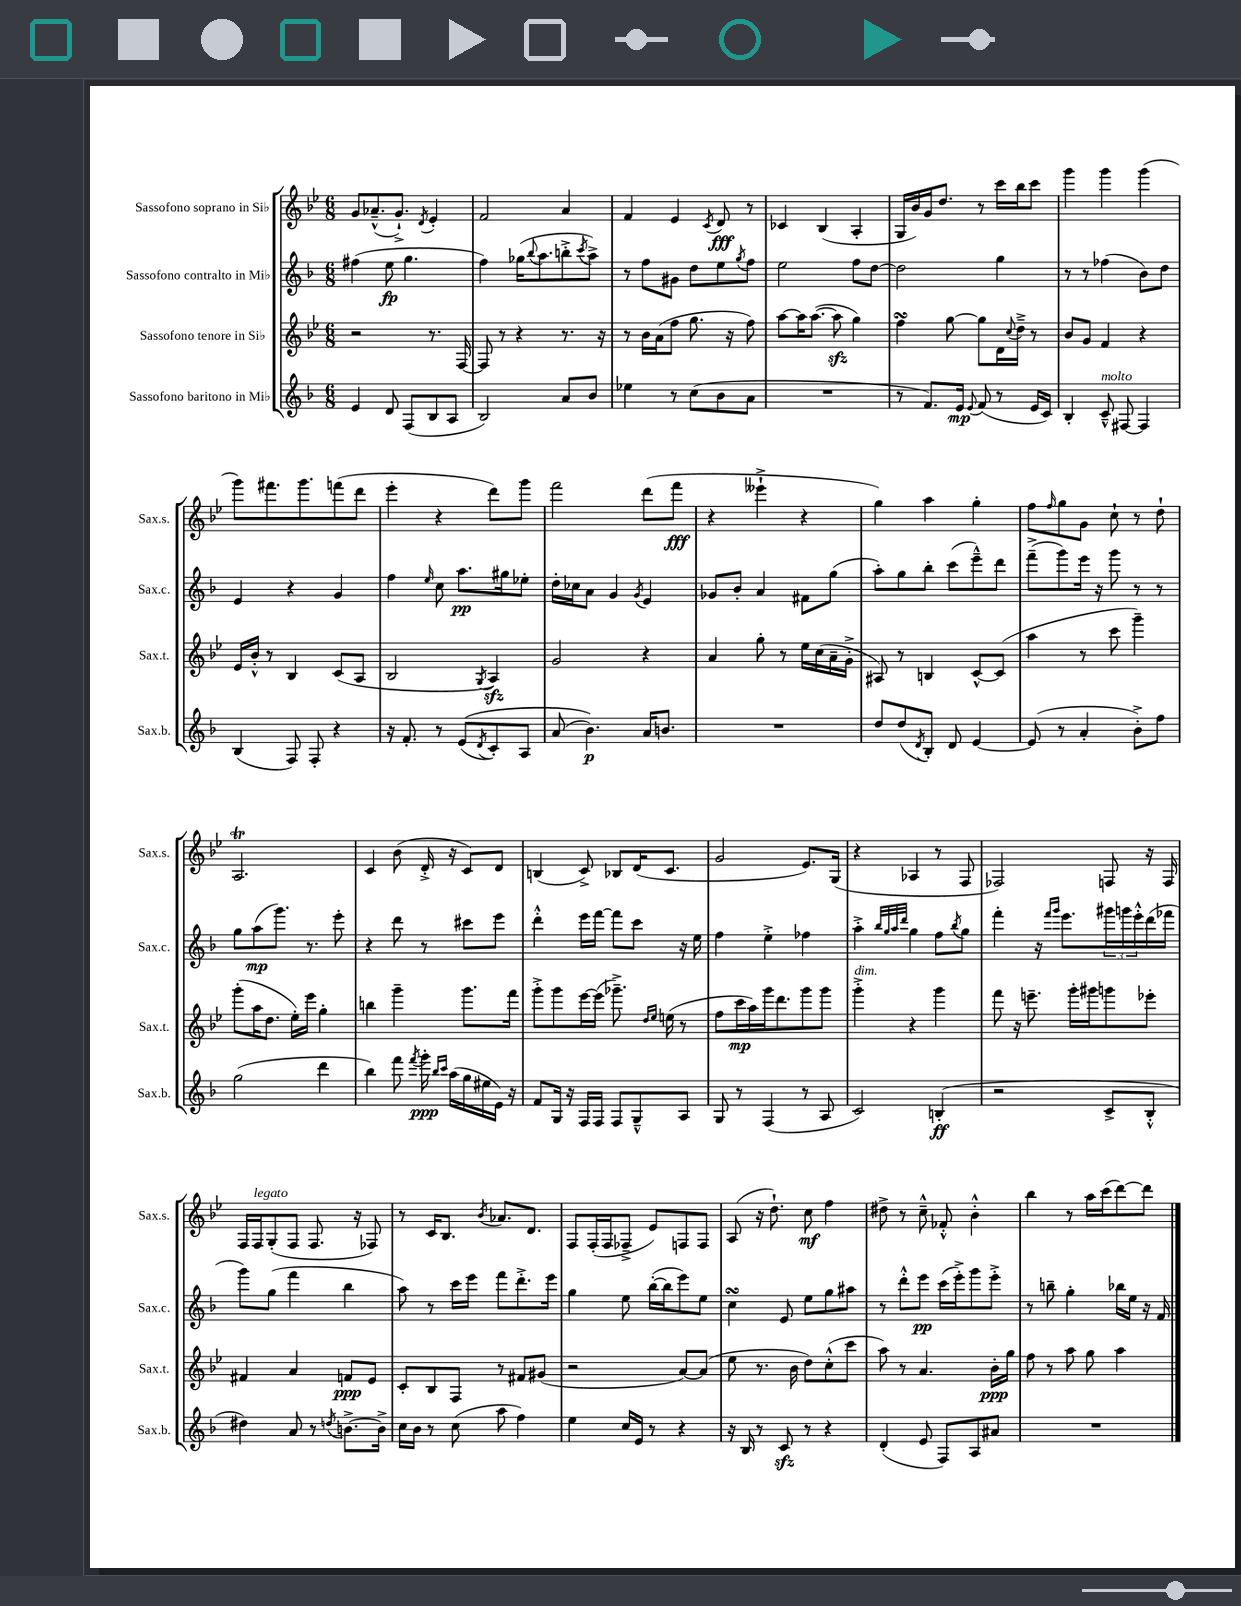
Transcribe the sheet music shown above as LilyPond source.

<<
\new StaffGroup <<
\new Staff = "s0" \with { instrumentName = "Sassofono soprano in Sib" shortInstrumentName = "Sax.s." } {
    \clef treble \key bes \major \numericTimeSignature \time 6/8
    g'8 aes'8.---^( g'8.-!->) \acciaccatura { d'8 } ees'4-. |
    f'2 a'4 |
    f'4 ees'4 \acciaccatura { c'8 } d'8\fff r8 |
    ces'4 bes4( a4-. |
    g16 bes'16) g'16 d''8. r8 c'''16 bes''16 c'''8 |
    g'''4 g'''4 g'''4( |
    g'''8) fis'''8. g'''8. f'''8( d'''8 |
    ees'''4-. r4 d'''8) g'''8 |
    f'''2 d'''8( f'''8\fff |
    r4 eeses'''4-!-> r4 |
    g''4) a''4 g''4-. |
    f''8 \grace { f''16 } g''8 g'8 c''8-! r8 d''8-! |
    a2.\trill |
    c'4 bes'8( d'16-.-> r16 c'8) d'8 |
    b4( c'8->) bes8 d'16( c'8. |
    g'2 ees'8.) g16( |
    r4 aes4 r8 f8 |
    fes2) f8 r16 f16 |
    f16 f16^\markup { \italic "legato" } g8-.( f8 f8. r16 fes8) |
    r8 c'16 bes8. \acciaccatura { bes'8 } aes'8. d'8. |
    f8 f16-.( f16 fes8---> ees'8) f8 f8 |
    a8( r16 d''8.-!) c''8\mf f''4 |
    dis''8-> r8 c''8---^ fes'8-.-^ bes'4-.-^ |
    bes''4 r8 a''16 c'''16( d'''8~) d'''8 \bar "|." |
}
\new Staff = "s1" \with { instrumentName = "Sassofono contralto in Mib" shortInstrumentName = "Sax.c." } {
    \clef treble \key f \major \numericTimeSignature \time 6/8
    fis''4( e''8\fp g''4. |
    f''4) ges''16( \appoggiatura { bes''8 } a''8. b''8-.-> \acciaccatura { c'''8 } a''8->) |
    r8 f''8 gis'8 d''8 e''8 \acciaccatura { g''8 } f''8 |
    e''2 f''8 d''8~ |
    d''2 g''4 |
    r8 r8 fes''4( bes'8) d''8 |
    e'4 r4 g'4 |
    f''4 \grace { e''16 } c''8 a''8.\pp gis''16 ees''8-. |
    d''16-. ces''16 a'8 g'4 \acciaccatura { g'8 } e'4 |
    ges'8 bes'8-. a'4 fis'8 g''8( |
    a''8-.) g''8 bes''8-. c'''8( e'''8---^) d'''8 |
    f'''8--->( g'''8) e'''16 r16 g'''8 r8 r8 |
    g''8 a''8\mp( g'''8.) r8. e'''8-. |
    r4 d'''8 r8 cis'''8 e'''8 |
    d'''4-.-^ e'''16 f'''16~ f'''8 c'''8 r16 e''16 |
    f''4 e''4-.-> fes''4 |
    a''4-.-> \grace { bes''32 g''32 a''32 d'''32 } g''4 f''8 \acciaccatura { bes''8 } g''8 |
    f'''4-. r16 \grace { f'''16 g'''16 } e'''8. \tuplet 3/2 { gis'''16 g'''16 e'''16-.-^ } d'''16( fes'''16 |
    g'''8) g''8( f'''4 bes''4 |
    a''8) r8 c'''16 e'''16 f'''8 d'''8.-.-> e'''16 |
    g''4 e''8 bes''16~-.( bes''16 e'''8) e''8 |
    c''4\turn e'8 e''8 g''8 ais''8 |
    r8 d'''8-.-^ e'''8\pp c'''16( e'''16-.->) g'''8 e'''8-.-> |
    r8 b''8-- g''4-. bes''16 e''16 r16 f'16 \bar "|." |
}
\new Staff = "s2" \with { instrumentName = "Sassofono tenore in Sib" shortInstrumentName = "Sax.t." } {
    \clef treble \key bes \major \numericTimeSignature \time 6/8
    r2 r8. f16~ |
    f8 r8 r4 r8. r16 |
    r8 bes'16 a'16( f''8 g''8. r16 f''8) |
    a''8~ a''16 a''8.~( a''8\sfz g''4) |
    f''4\turn g''8~ g''8 d'16 \appoggiatura { c''8 } d''16---> r8 |
    bes'8 g'8 f'4 r4 |
    ees'16 bes'16-.-^ r8 bes4 c'8( a8 |
    bes2 \acciaccatura { g8 } a4\sfz) |
    g'2 r4 |
    a'4 g''8-. r8 ees''16 c''16( a'16-- g'16-.-> |
    ais8) r8 b4 c'8~-^ c'8( |
    a''4 r8 c'''8 g'''4--) |
    g'''8-.( a''16 d''8. ees''16-.) ees'''16 g''4-. |
    b''4 g'''4-- g'''8. f'''16 |
    g'''8-.-> g'''8 ees'''16~ ees'''16( ges'''8.--->) \grace { d''16 ees''16 } e''16( r8 |
    f''8 c'''16\mp a''16) g'''16 d'''8. g'''8 g'''8 |
    g'''4-.->^\markup { \italic "dim." } r4 g'''4 |
    f'''8 r16 e'''8.-- g'''16-. gis'''16 g'''8 ees'''8-. |
    fis'4 a'4 f'8\ppp ees'8 |
    c'8-. bes8 f8 r8 fis'8 gis'8( |
    r2 a'8~) a'8( |
    ees''8 r8. bes'16 d''8) c''8-.-^( c'''8 |
    a''8) r8 a'4. bes'16-.\ppp g''16 |
    f''8 r8 a''8 g''8 a''4 \bar "|." |
}
\new Staff = "s3" \with { instrumentName = "Sassofono baritono in Mib" shortInstrumentName = "Sax.b." } {
    \clef treble \key f \major \numericTimeSignature \time 6/8
    e'4 d'8 f8( bes8 a8 |
    bes2) a'8 bes'8 |
    ees''4 r8 c''8( bes'8 a'8 |
    R2. |
    r8 f'8.) e'16\mp \appoggiatura { e'8 } f'8( r8 e'16 c'16) |
    bes4-. c'8---^^\markup { \italic "molto" } fis8~ fis4 |
    bes4( f8) f8-. r4 |
    r16 f'8.-. r8 e'8(\( \acciaccatura { d'8 } c'8-.) a8 |
    a'8( bes'4.\p)\) a'16 b'8. |
    R2. |
    d''8 d''8( \acciaccatura { d'8 } bes8-.) d'8 e'4~ |
    e'8( r8 a'4-. bes'8-.->) f''8 |
    g''2( d'''4 |
    bes''4) f'''8 \acciaccatura { f'''8 } g'''16-.\ppp \grace { bes''16 c'''16 } a''16( g''16 eis''16 e'16) r16 |
    f'8 g16 r16 f16 f16 f8 g8---^ a8 |
    g8 r8 f4( r8 a8 |
    c'2) b4-.\ff( |
    r2 c'8-> bes8-.-^ |
    dis''4) a'8 r8 \acciaccatura { d''8 } b'8.~-> b'16-> |
    c''16 bes'16 r8 c''8( a''8 f''4) |
    e''4 c''16 e'16 r8 r4 |
    r16 bes16 r8 c'8\sfz r8 r4 |
    d'4-.( e'8 f8) a8 ais'8 |
    R2. \bar "|." |
}
>>
>>
\layout { \context { \Score \remove "Bar_number_engraver" } }
